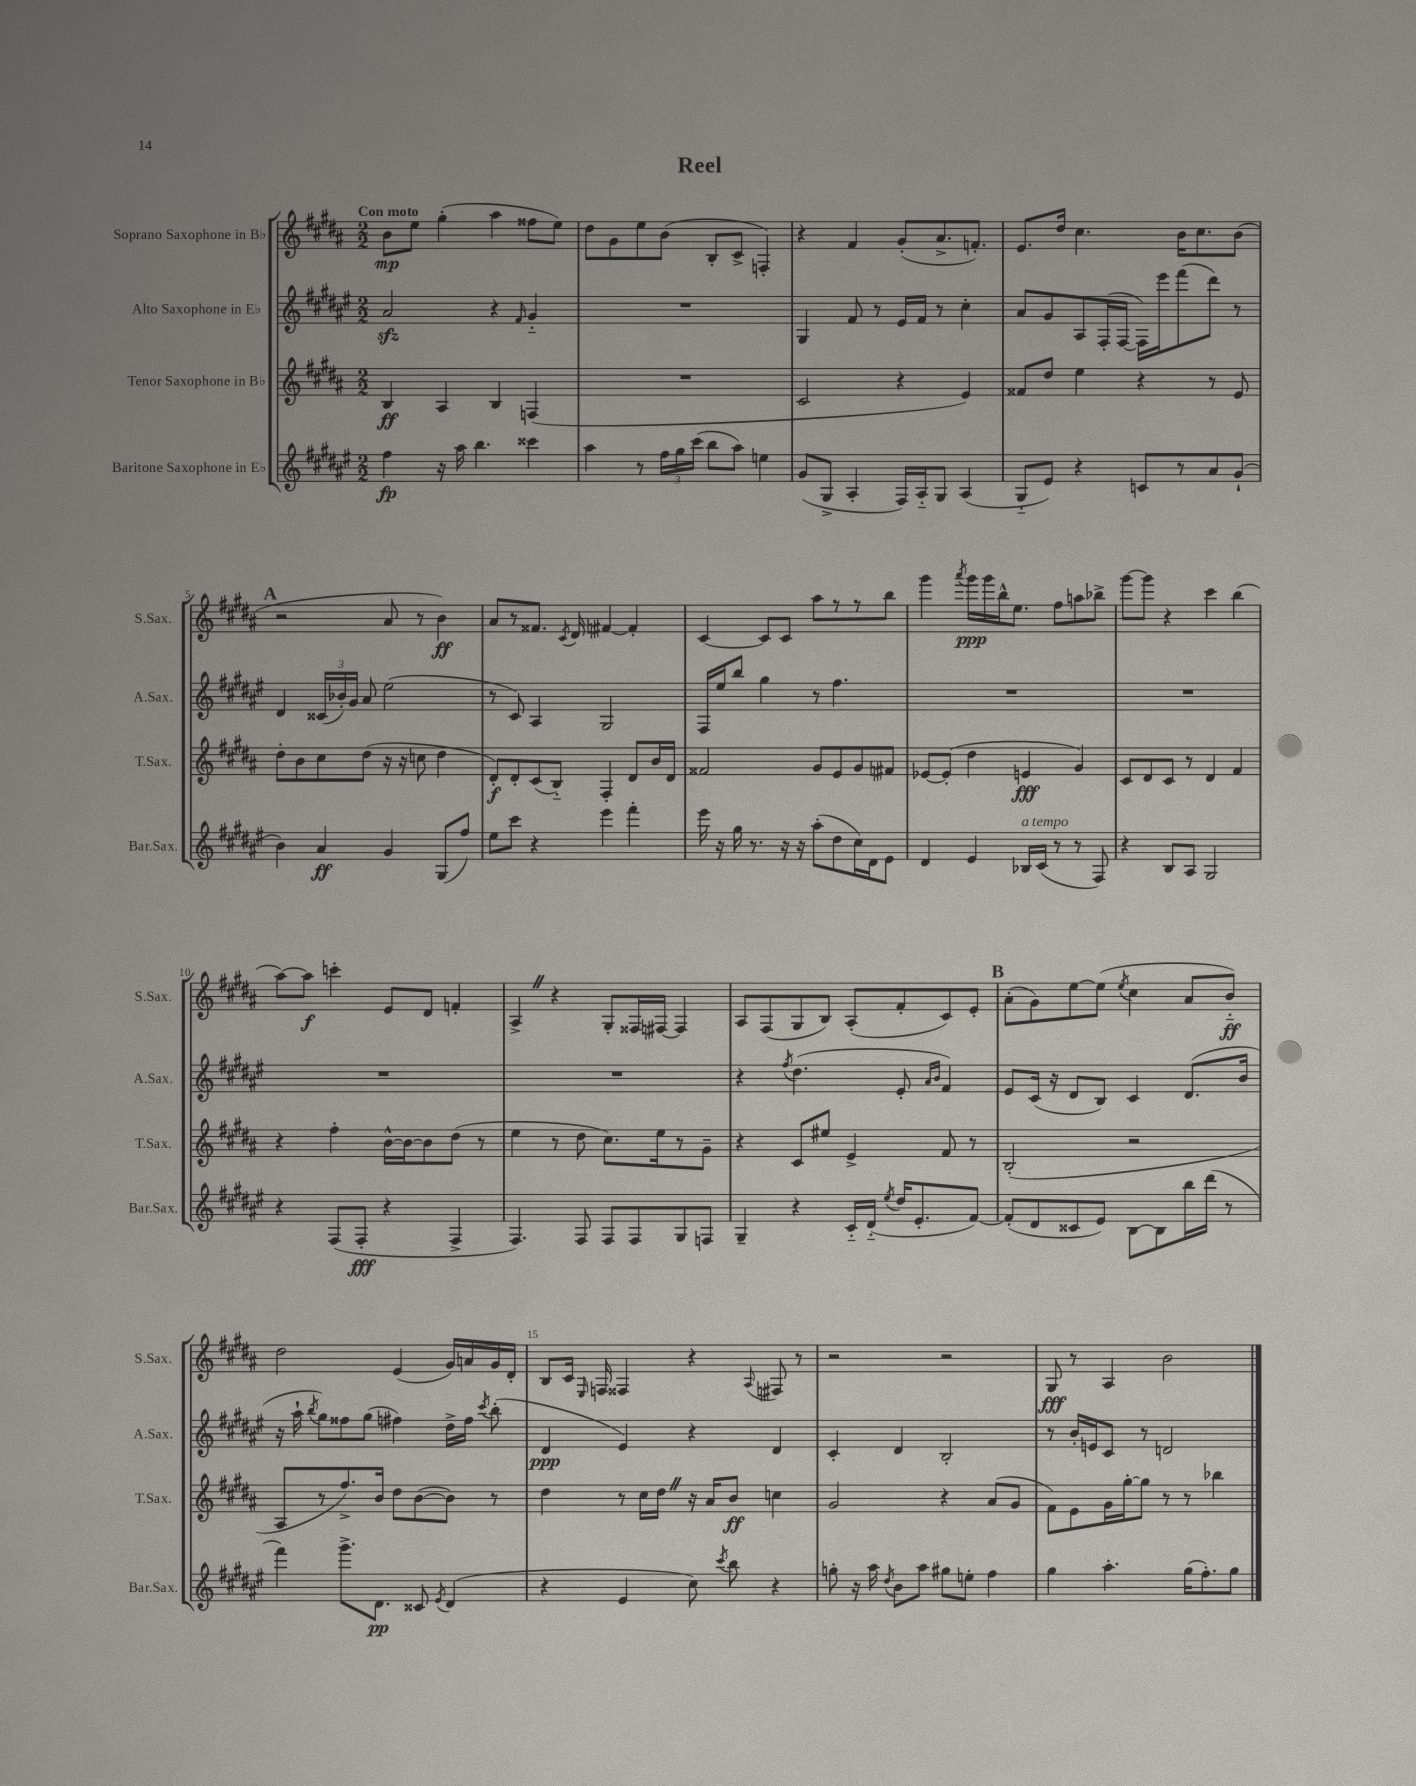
\header { title = "Reel" }
<<
\new StaffGroup <<
\new Staff = "s0" \with { instrumentName = "Soprano Saxophone in Bb" shortInstrumentName = "S.Sax." } {
    \clef treble \key b \major \numericTimeSignature \time 2/2 \tempo "Con moto"
    \autoBeamOff b'8[\mp e''8] gis''4-.( ais''4 fisis''8[ e''8]) |
    dis''8[ gis'8 e''8 b'8]( b8[-. cis'8]-> f4-.) |
    r4 fis'4 gis'8[-.( ais'8.-> f'8.]-.) |
    e'8.[ dis''16] cis''4. b'16[ cis''8. b'8]( |
    \mark \markup { \bold "A" } r2 ais'8 r8 b'4\ff) |
    ais'8[ r8 fisis'8.] \acciaccatura { cis'8 } dis'16 fis'4~ fis'4-. |
    cis'4~ cis'8[ cis'8] ais''8[ r8 r8 b''8] |
    gis'''4 \acciaccatura { ais'''8 } gis'''16[\ppp gis'''16 b''16-^ e''8.] fis''8[ a''8 bes''8]-> |
    gis'''8[~ gis'''8] r4 cis'''4 b''4( |
    ais''8[~) ais''8]\f c'''4-. e'8[ dis'8] f'4-. |
    ais4-> \once \override BreathingSign.text = \markup { \musicglyph "scripts.caesura.straight" } \breathe r4 gis8[-. fisis16 fis16]~ fis4 |
    ais8[ fis8( gis8 b8]) ais8[-.( fis'8-. cis'8) e'8]-. |
    \mark \markup { \bold "B" } ais'8[-.( gis'8) e''8~ e''8]( \acciaccatura { e''8 } cis''4 ais'8[ b'8]-_\ff) |
    dis''2 e'4( gis'16[) a'16 gis'16 dis'16]-. |
    b8[ cis'16] \grace { e16 } f16 fisis4 r4 \appoggiatura { ais8 } fis8 r8 |
    r2 r2 |
    gis8\fff r8 ais4 b'2 \bar "|." |
}
\new Staff = "s1" \with { instrumentName = "Alto Saxophone in Eb" shortInstrumentName = "A.Sax." } {
    \clef treble \key fis \major \numericTimeSignature \time 2/2
    \autoBeamOff ais'2\sfz r4 \grace { fis'16 } gis'4-_ |
    R1 |
    gis4 fis'8 r8 eis'16[ fis'16] r8 cis''4-. |
    ais'8[ gis'8 ais8 fis16-.( fis16]~ fis16[) eis'''16 fis'''8( dis'''8]) r8 |
    \mark \markup { \bold "A" } dis'4 \tuplet 3/2 { cisis'16[( bes'16-.) gis'16] } ais'8 eis''2( |
    r8 cis'8) ais4 gis2 |
    fis16[ eis''16 b''8] gis''4 r8 fis''4. |
    R1 |
    R1 |
    R1 |
    R1 |
    r4 \acciaccatura { fis''8 } dis''4.( eis'8-. \grace { ais'16[ b'16] } fis'4) |
    \mark \markup { \bold "B" } eis'8[ cis'16]( r16 dis'8[ b8]) cis'4 dis'8.[( b'16] |
    r16 ais''16-! \acciaccatura { b''8 } gis''8[) fisis''8 gis''8]( fis''4) dis''16[-> fis''16] \acciaccatura { cis'''8 } b''8-.( |
    dis'4\ppp eis'4) r4 dis'4 |
    cis'4-. dis'4 b2-. |
    r8 b'16[-. e'16 cis'8] r8 d'2 \bar "|." |
}
\new Staff = "s2" \with { instrumentName = "Tenor Saxophone in Bb" shortInstrumentName = "T.Sax." } {
    \clef treble \key b \major \numericTimeSignature \time 2/2
    \autoBeamOff b4\ff ais4 b4 f4( |
    R1 |
    cis'2 r4 e'4) |
    fisis'8[ dis''8] e''4 r4 r8 e'8 |
    \mark \markup { \bold "A" } dis''8[-. b'8 cis''8 dis''8]( r16 r16 c''8 dis''4 |
    dis'8[-.\f) dis'8-. cis'8( b8]-_) fis4-. dis'8[ b'16 dis'16] |
    fisis'2 gis'8[ e'8 gis'8 fis'8] |
    ees'8[~ ees'8]-.( dis''4 e'4\fff gis'4) |
    cis'8[ dis'8 cis'8] r8 dis'4 fis'4 |
    r4 fis''4-. b'16[~-^ b'16~ b'8 dis''8]( r8 |
    e''4 r8 dis''8 cis''8.[) e''16 r8 gis'8]-- |
    r4 cis'8[ eis''8] e'4-> fis'8 r8 |
    \mark \markup { \bold "B" } b2-.( r2 |
    ais8[ r8 fis''8.->) b'16] dis''8[ b'8~( b'8]) r8 |
    dis''4 r8 cis''16[ dis''16] \once \override BreathingSign.text = \markup { \musicglyph "scripts.caesura.straight" } \breathe r16 ais'16[ b'8]\ff c''4 |
    gis'2 r4 ais'8[( gis'8] |
    fis'8[) e'8 gis'16 gis''16~-. gis''8] r8 r8 bes''4 \bar "|." |
}
\new Staff = "s3" \with { instrumentName = "Baritone Saxophone in Eb" shortInstrumentName = "Bar.Sax." } {
    \clef treble \key fis \major \numericTimeSignature \time 2/2
    \autoBeamOff fis''4\fp r16 ais''16 b''4. cisis'''4 |
    ais''4 r8 \tuplet 3/2 { fis''16[ gis''16 cis'''16]( } b''8[ ais''8]) e''4 |
    gis'8[( gis8]-> ais4-. fis16[) ais16-_ gis8] ais4( |
    gis8[-_ eis'8]) r4 c'8[ r8 ais'8 gis'8]-!( |
    \mark \markup { \bold "A" } b'4) ais'4\ff gis'4 gis8[( fis''8]) |
    eis''8[ cis'''8] r4 eis'''4 fis'''4-. |
    eis'''16 r16 gis''16 r8. r16 r16 ais''8[-.( dis''8 cis''16) dis'16 eis'8] |
    dis'4 eis'4 bes16[^\markup { \italic "a tempo" } cis'16]( r8 r8 fis8) |
    r4 b8[ ais8] gis2 |
    r4 fis8[( fis8]-.\fff r4 fis4-> |
    fis4.) fis8 fis8[ fis8 gis8 f8] |
    gis4-- r4 cis'16[-_ dis'16]-_( \acciaccatura { eis''8 } dis''16[ eis'8.-. fis'8]~) |
    \mark \markup { \bold "B" } fis'8[-.( dis'8 cisis'8 eis'8]) b8[~ b8 b''16 dis'''16]( r8 |
    fis'''4) gis'''8.[-> dis'8.]\pp cisis'8 \acciaccatura { eis'8 } dis'4( |
    r4 eis'4 cis''8) \acciaccatura { cis'''8 } b''8 r4 |
    g''8-. r16 ais''16 \acciaccatura { dis''8 } b'8[ ais''8] gis''8[ e''8]-. fis''4 |
    gis''4 ais''4.-. gis''16[( fis''8.-.) gis''8] \bar "|." |
}
>>
>>
\layout { \context { \Score \override BarNumber.break-visibility = ##(#f #t #t) barNumberVisibility = #(every-nth-bar-number-visible 5) } }
